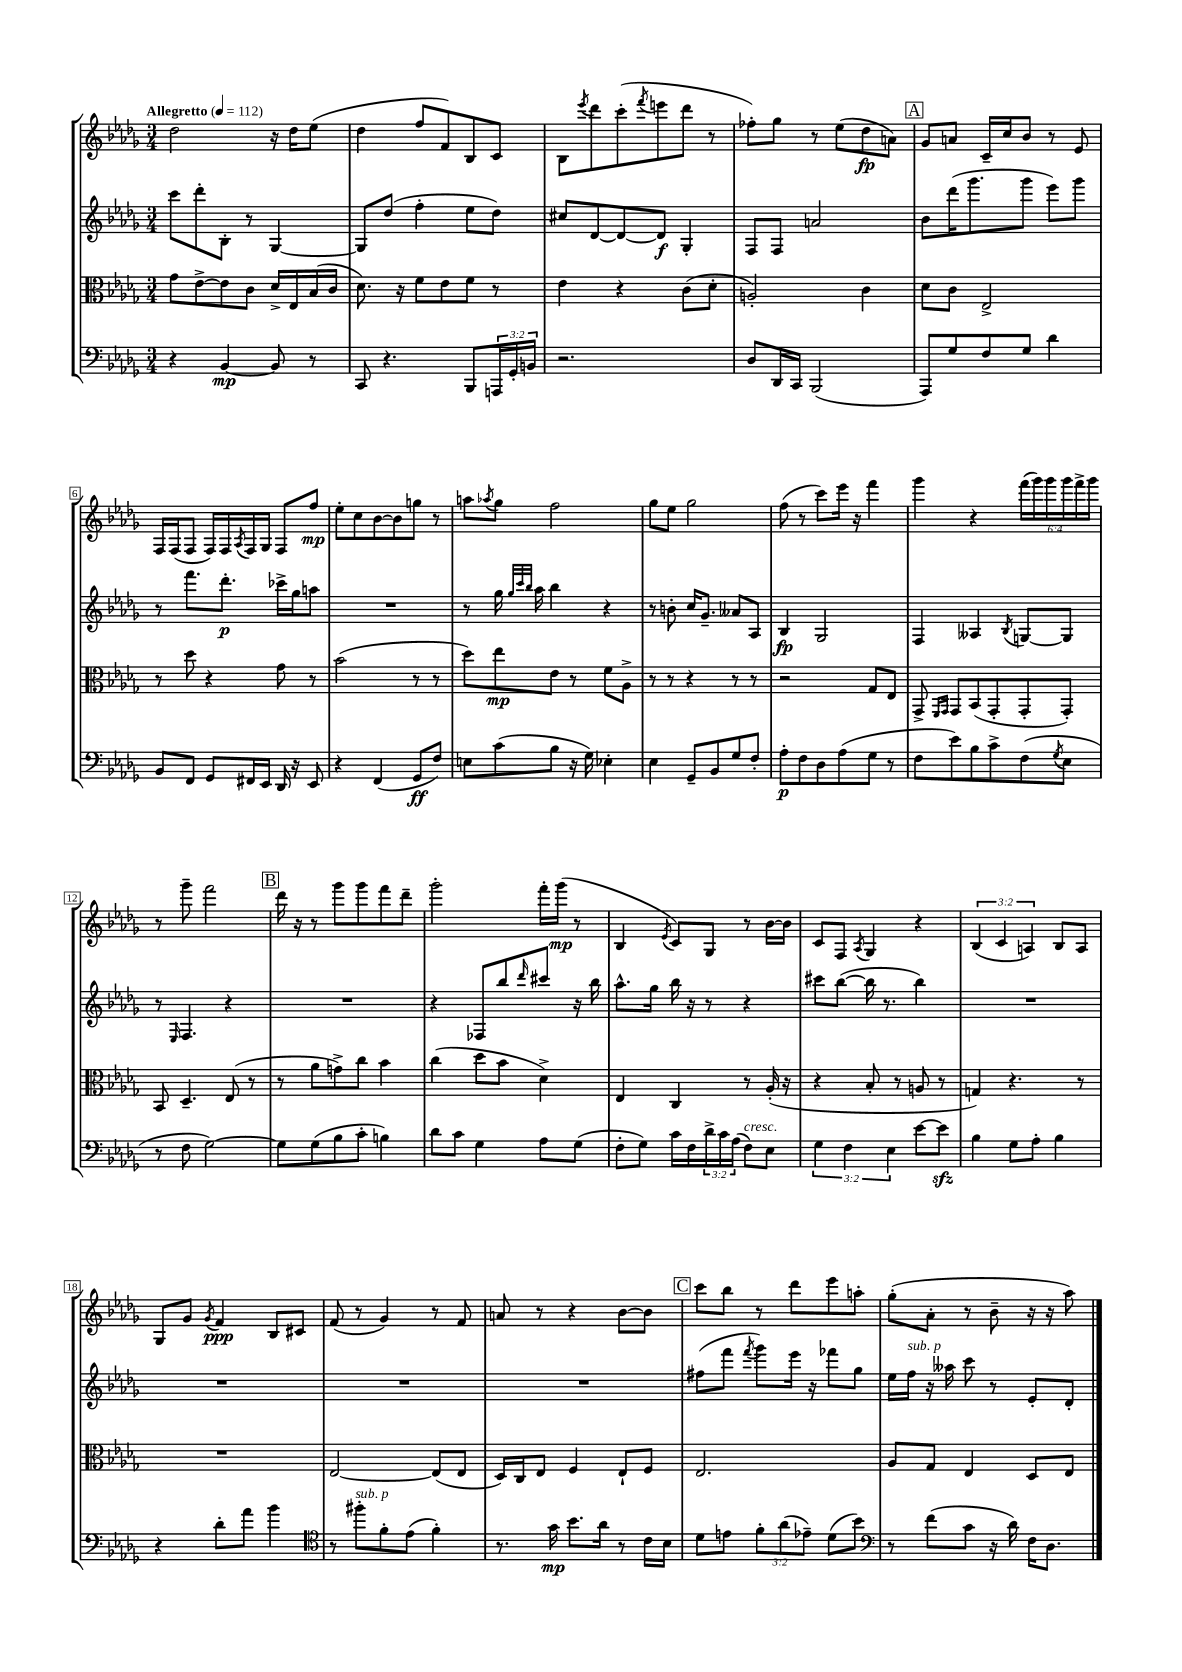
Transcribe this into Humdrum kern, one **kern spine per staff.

**kern	**dynam	**kern	**dynam	**kern	**dynam	**kern	**dynam
*part4	*part4	*part3	*part3	*part2	*part2	*part1	*part1
*staff4	*staff4	*staff3	*staff3	*staff2	*staff2	*staff1	*staff1
*clefF4	*	*clefC3	*	*clefG2	*	*clefG2	*
*k[b-e-a-d-g-]	*	*k[b-e-a-d-g-]	*	*k[b-e-a-d-g-]	*	*k[b-e-a-d-g-]	*
*M3/4	*	*M3/4	*	*M3/4	*	*M3/4	*
*MM112	*	*MM112	*	*MM112	*	*MM112	*
=1	=1	=1	=1	=1	=1	=1	=1
!	!	!	!	!	!	!LO:TX:a:B:t=Allegretto	!
4r	.	8g-\L	.	8ccc\L	.	2dd-\	.
.	.	[8e-^\	.	8ddd-'\	.	.	.
[4BB-/	mp	8e-\]	.	8B-'\J	.	.	.
.	.	8c\J	.	8r	.	.	.
8BB-/]	.	16d-^/LL	.	[4G-/	.	16r	.
.	.	16E-/	.	.	.	16dd-\KL	.
8r	.	(16B-/	.	.	.	(8ee-\J	.
.	.	16c/JJ	.	.	.	.	.
=2	=2	=2	=2	=2	=2	=2	=2
8CC/	.	8.d-\)	.	8G-/L]	.	4dd-\	.
4.r	.	.	.	(8dd-/J	.	.	.
.	.	16r	.	.	.	.	.
.	.	8f\L	.	4ff'\	.	8ff/L	.
.	.	8e-\	.	.	.	8f/)	.
8BBB-/L	.	8f\J	.	8ee-\L	.	8B-/	.
24AAAn/L	.	8r	.	8dd-\J)	.	8c/J	.
24GG-'/	.	.	.	.	.	.	.
24BBn/JJ	.	.	.	.	.	.	.
=3	=3	=3	=3	=3	=3	=3	=3
2.r	.	4e-\	.	8cc#X/L	.	8B-\L	.
.	.	.	.	.	.	8qeee-/	.
.	.	.	.	[8d-/	.	8ddd-\	.
.	.	4r	.	8d-/_	.	(8ccc'\	.
.	.	.	.	.	.	8qfff/	.
.	.	.	.	8d-/J]	f	8eeen\	.
.	.	(8c\L	.	4G-'/	.	8ddd-\J	.
.	.	8d-'\J	.	.	.	8r	.
=4	=4	=4	=4	=4	=4	=4	=4
8D-/L	.	2An'/)	.	8F/L	.	8ff-X'\L)	.
16DD-/L	.	.	.	8F/J	.	8gg-\J	.
16CC/JJ	.	.	.	.	.	.	.
(2BBB-/	.	.	.	2an/	.	8r	.
.	.	.	.	.	.	(8ee-\L	.
.	.	4c\	.	.	.	8dd-\	fp
.	.	.	.	.	.	8an\J)	.
!!LO:REH:place=s1:t=A
=5	=5	=5	=5	=5	=5	=5	=5
8AAA-/L)	.	8d-\L	.	8b-\L	.	8g-/L	.
8G-/	.	8c\J	.	(16ddd-\K	.	8an/J	.
.	.	.	.	8.ggg-\	.	.	.
8F/	.	2E-^/	.	.	.	16c~/LL	.
.	.	.	.	.	.	16cc/J	.
8G-/J	.	.	.	8ggg-\J	.	8b-/J	.
4d-\	.	.	.	8eee-\L)	.	8r	.
.	.	.	.	8ggg-\J	.	8e-/	.
!!LO:LB:g=z
=6	=6	=6	=6	=6	=6	=6	=6
8BB-/L	.	8r	.	8r	.	16F/LL	.
.	.	.	.	.	.	(16F/J	.
8FF/J	.	8dd-\	.	8.fff\L	.	8F/J	.
8GG-/L	.	4r	.	.	.	16F/LL)	.
.	.	.	.	8.ddd-'\J	p	16F/	.
.	.	.	.	.	.	8qA-/	.
16FF#X/L	.	.	.	.	.	16F/	.
16EE-/JJ	.	.	.	.	.	16G-/JJ	.
16DD-/	.	8g-\	.	16ccc-X^\LL	.	8F/L	.
16r	.	.	.	16gg-\J	.	.	.
8EE-/	.	8r	.	8aan\J	.	8ff/J	mp
=7	=7	=7	=7	=7	=7	=7	=7
4r	.	(2b-\	.	2.r	.	8ee-'\L	.
.	.	.	.	.	.	8cc\	.
(4FF/	.	.	.	.	.	[8b-\	.
.	.	.	.	.	.	8b-\]	.
8GG-/L	ff	8r	.	.	.	8ggn\J	.
8F/J)	.	8r	.	.	.	8r	.
=8	=8	=8	=8	=8	=8	=8	=8
8En\L	.	8dd-\L)	.	8r	.	8aan\L	.
.	.	.	.	.	.	8qaa-X/	.
(8c\	.	8ee-\	mp	16gg-\	.	8gg-\J	.
.	.	.	.	32qqgg-/LLL	.	.	.
.	.	.	.	32qqccc/	.	.	.
.	.	.	.	32qqbb-/JJJ	.	.	.
.	.	.	.	16aa-\	.	.	.
8B-\J	.	8e-\J	.	4bb-\	.	2ff\	.
16r	.	8r	.	.	.	.	.
16G-\)	.	.	.	.	.	.	.
4E-X'\	.	8f\L	.	4r	.	.	.
.	.	8A-^\J	.	.	.	.	.
=9	=9	=9	=9	=9	=9	=9	=9
4E-\	.	8r	.	8r	.	8gg-\L	.
.	.	8r	.	8bn'\	.	8ee-\J	.
8GG-~/L	.	4r	.	16cc/KL	.	2gg-\	.
.	.	.	.	8.g-~/J	.	.	.
8BB-/	.	.	.	.	.	.	.
8G-/	.	8r	.	8a--X/L	.	.	.
8F'/J	.	8r	.	8A-/J	.	.	.
=10	=10	=10	=10	=10	=10	=10	=10
8A-'\L	p	2r	.	4B-/	fp	(8ff\	.
8F\	.	.	.	.	.	8r	.
8D-\	.	.	.	2G-/	.	8ccc\L)	.
(8A-\	.	.	.	.	.	16eee-\Jk	.
.	.	.	.	.	.	16r	.
8G-\J	.	8G-/L	.	.	.	4fff\	.
8r	.	8E-/J	.	.	.	.	.
=11	=11	=11	=11	=11	=11	=11	=11
8F\L	.	8GG-^/	.	4F/	.	4ggg-\	.
.	.	16qqFF/LL	.	.	.	.	.
.	.	16qqGG-/JJ	.	.	.	.	.
8e-\)	.	8GG-/L	.	.	.	.	.
8B-\	.	(8BB-/	.	4A--X/	.	4r	.
8c^\	.	8GG-'/	.	.	.	.	.
.	.	.	.	8qB-/	.	.	.
(8F\	.	8GG-'/	.	[8Gn/L	.	(24fff\LL	.
.	.	.	.	.	.	24ggg-\)	.
.	.	.	.	.	.	24ggg-\	.
8qG-/	.	.	.	.	.	.	.
8E-\J	.	8GG-'/J)	.	8G/J]	.	24ggg-\	.
.	.	.	.	.	.	24fff^\	.
.	.	.	.	.	.	24ggg-\JJ	.
!!LO:LB:g=z
=12	=12	=12	=12	=12	=12	=12	=12
8r	.	8BB-/	.	8r	.	8r	.
.	.	.	.	16qqE-/	.	.	.
8F\	.	4.D-~/	.	4.F/	.	8ggg-~\	.
[2G-\)	.	.	.	.	.	2fff\	.
.	.	(8E-/	.	4r	.	.	.
.	.	8r	.	.	.	.	.
!!LO:REH:place=s1:t=B
=13	=13	=13	=13	=13	=13	=13	=13
8G-\L]	.	8r	.	2.r	.	16ddd-\	.
.	.	.	.	.	.	16r	.
(8G-\	.	8a-\L	.	.	.	8r	.
8B-\	.	8gn^\)	.	.	.	8ggg-\L	.
8c'\J	.	8cc\J	.	.	.	8ggg-\	.
4Bn\)	.	4b-\	.	.	.	8fff\	.
.	.	.	.	.	.	8ddd-~\J	.
=14	=14	=14	=14	=14	=14	=14	=14
8d-\L	.	(4cc\	.	4r	.	2ggg-'\	.
8c\J	.	.	.	.	.	.	.
4G-\	.	8dd-\L	.	8F-X/L	.	.	.
.	.	8b-\J	.	8bb-/	.	.	.
.	.	.	.	16qqddd-/	.	.	.
8A-\L	.	4d-^\)	.	8ccc#X/J	.	16fff'\LL	.
.	.	.	.	.	.	(16ggg-\JJ	mp
(8G-\J	.	.	.	16r	.	8r	.
.	.	.	.	16bb-\	.	.	.
=15	=15	=15	=15	=15	=15	=15	=15
8F'\L	.	4E-/	.	8.aa-^^\L	.	4B-/	.
8G-\J)	.	.	.	.	.	.	.
.	.	.	.	16gg-\Jk	.	.	.
.	.	.	.	.	.	8qe-/	.
16c\LL	.	4C/	.	16bb-\	.	8c/L)	.
16F\	.	.	.	16r	.	.	.
24d-^\	.	.	.	8r	.	8G-/J	.
24c\	.	.	.	.	.	.	.
(24A-\JJ	.	.	.	.	.	.	.
!LO:TX:a:i:t=cresc.	!	!	!	!	!	!	!
8F\L)	.	8r	.	4r	.	8r	.
8E-\J	.	(16A-'/	.	.	.	[16b-\LL	.
.	.	16r	.	.	.	16b-\JJ]	.
=16	=16	=16	=16	=16	=16	=16	=16
6G-\	.	4r	.	8ccc#X\L	.	8c/L	.
.	.	.	.	([8bb-\J	.	8F/J	.
6F\	.	.	.	.	.	.	.
.	.	.	.	.	.	8qA-/	.
.	.	8B-'/	.	16bb-\]	.	4G-/	.
.	.	.	.	8.r	.	.	.
6E-\	.	.	.	.	.	.	.
.	.	8r	.	.	.	.	.
[8e-\L	.	8An/	.	4bb-\)	.	4r	.
8e-zz\J]	.	8r	.	.	.	.	.
=17	=17	=17	=17	=17	=17	=17	=17
4B-\	.	4Gn/)	.	2.r	.	(6B-/	.
.	.	.	.	.	.	6c/	.
8G-\L	.	4.r	.	.	.	.	.
.	.	.	.	.	.	6An/)	.
8A-'\J	.	.	.	.	.	.	.
4B-\	.	.	.	.	.	8B-/L	.
.	.	8r	.	.	.	8A/J	.
!!LO:LB:g=z
=18	=18	=18	=18	=18	=18	=18	=18
4r	.	2.r	.	2.r	.	8G-/L	.
.	.	.	.	.	.	8g-/J	.
.	.	.	.	.	.	8qg-/	.
8d-'\L	.	.	.	.	.	4f/	ppp
8a-\J	.	.	.	.	.	.	.
4b-\	.	.	.	.	.	8B-/L	.
.	.	.	.	.	.	8c#X/J	.
=19	=19	=19	=19	=19	=19	=19	=19
*clefC4	*	*	*	*	*	*	*
8r	.	[2E-/	.	2.r	.	(8f/	.
!LO:TX:a:i:t=sub. p	!	!	!	!	!	!	!
8ff#X'\L	.	.	.	.	.	8r	.
8f'\	.	.	.	.	.	4g-/)	.
(8e-\J	.	.	.	.	.	.	.
4f'\)	.	(8E-/L]	.	.	.	8r	.
.	.	8E-/J	.	.	.	8f/	.
=20	=20	=20	=20	=20	=20	=20	=20
8.r	.	16D-/LL)	.	2.r	.	8an/	.
.	.	16C/J	.	.	.	.	.
.	.	8E-/J	.	.	.	8r	.
16g-\	mp	.	.	.	.	.	.
8.b-\L	.	4F/	.	.	.	4r	.
16a-\Jk	.	.	.	.	.	.	.
8r	.	8E-`/L	.	.	.	[8b-\L	.
16c\LL	.	8F/J	.	.	.	8b-\J]	.
16B-\JJ	.	.	.	.	.	.	.
!!LO:REH:place=s1:t=C
=21	=21	=21	=21	=21	=21	=21	=21
8d-\L	.	2.E-/	.	(8ff#X\L	.	8ccc\L	.
8en\J	.	.	.	8fff\J	.	8bb-\J	.
.	.	.	.	8qfff/	.	.	.
12f'\L	.	.	.	8ggg-\L)	.	8r	.
(12a-\	.	.	.	.	.	.	.
.	.	.	.	16eee-\Jk	.	8ddd-\L	.
12e-X~\J)	.	.	.	.	.	.	.
.	.	.	.	16r	.	.	.
(8d-\L	.	.	.	8fff-X\L	.	8eee-\	.
8b-\J)	.	.	.	8gg-\J	.	8aan'\J	.
=22	=22	=22	=22	=22	=22	=22	=22
*clefF4	*	*	*	*	*	*	*
8r	.	8A-/L	.	16ee-\LL	.	(8gg-'\L	.
!	!	!	!	!LO:TX:a:i:t=sub. p	!	!	!
.	.	.	.	16ff\JJ	.	.	.
(8f\L	.	8G-/J	.	16r	.	8a-'\J	.
.	.	.	.	16aa--X\	.	.	.
8c\J	.	4E-/	.	8ccc\	.	8r	.
16r	.	.	.	8r	.	8b-~\	.
16d-\)	.	.	.	.	.	.	.
16F\KL	.	8D-/L	.	8e-'/L	.	16r	.
8.D-\J	.	.	.	.	.	16r	.
.	.	8E-/J	.	8d-'/J	.	8aa-\)	.
==	==	==	==	==	==	==	==
*-	*-	*-	*-	*-	*-	*-	*-
